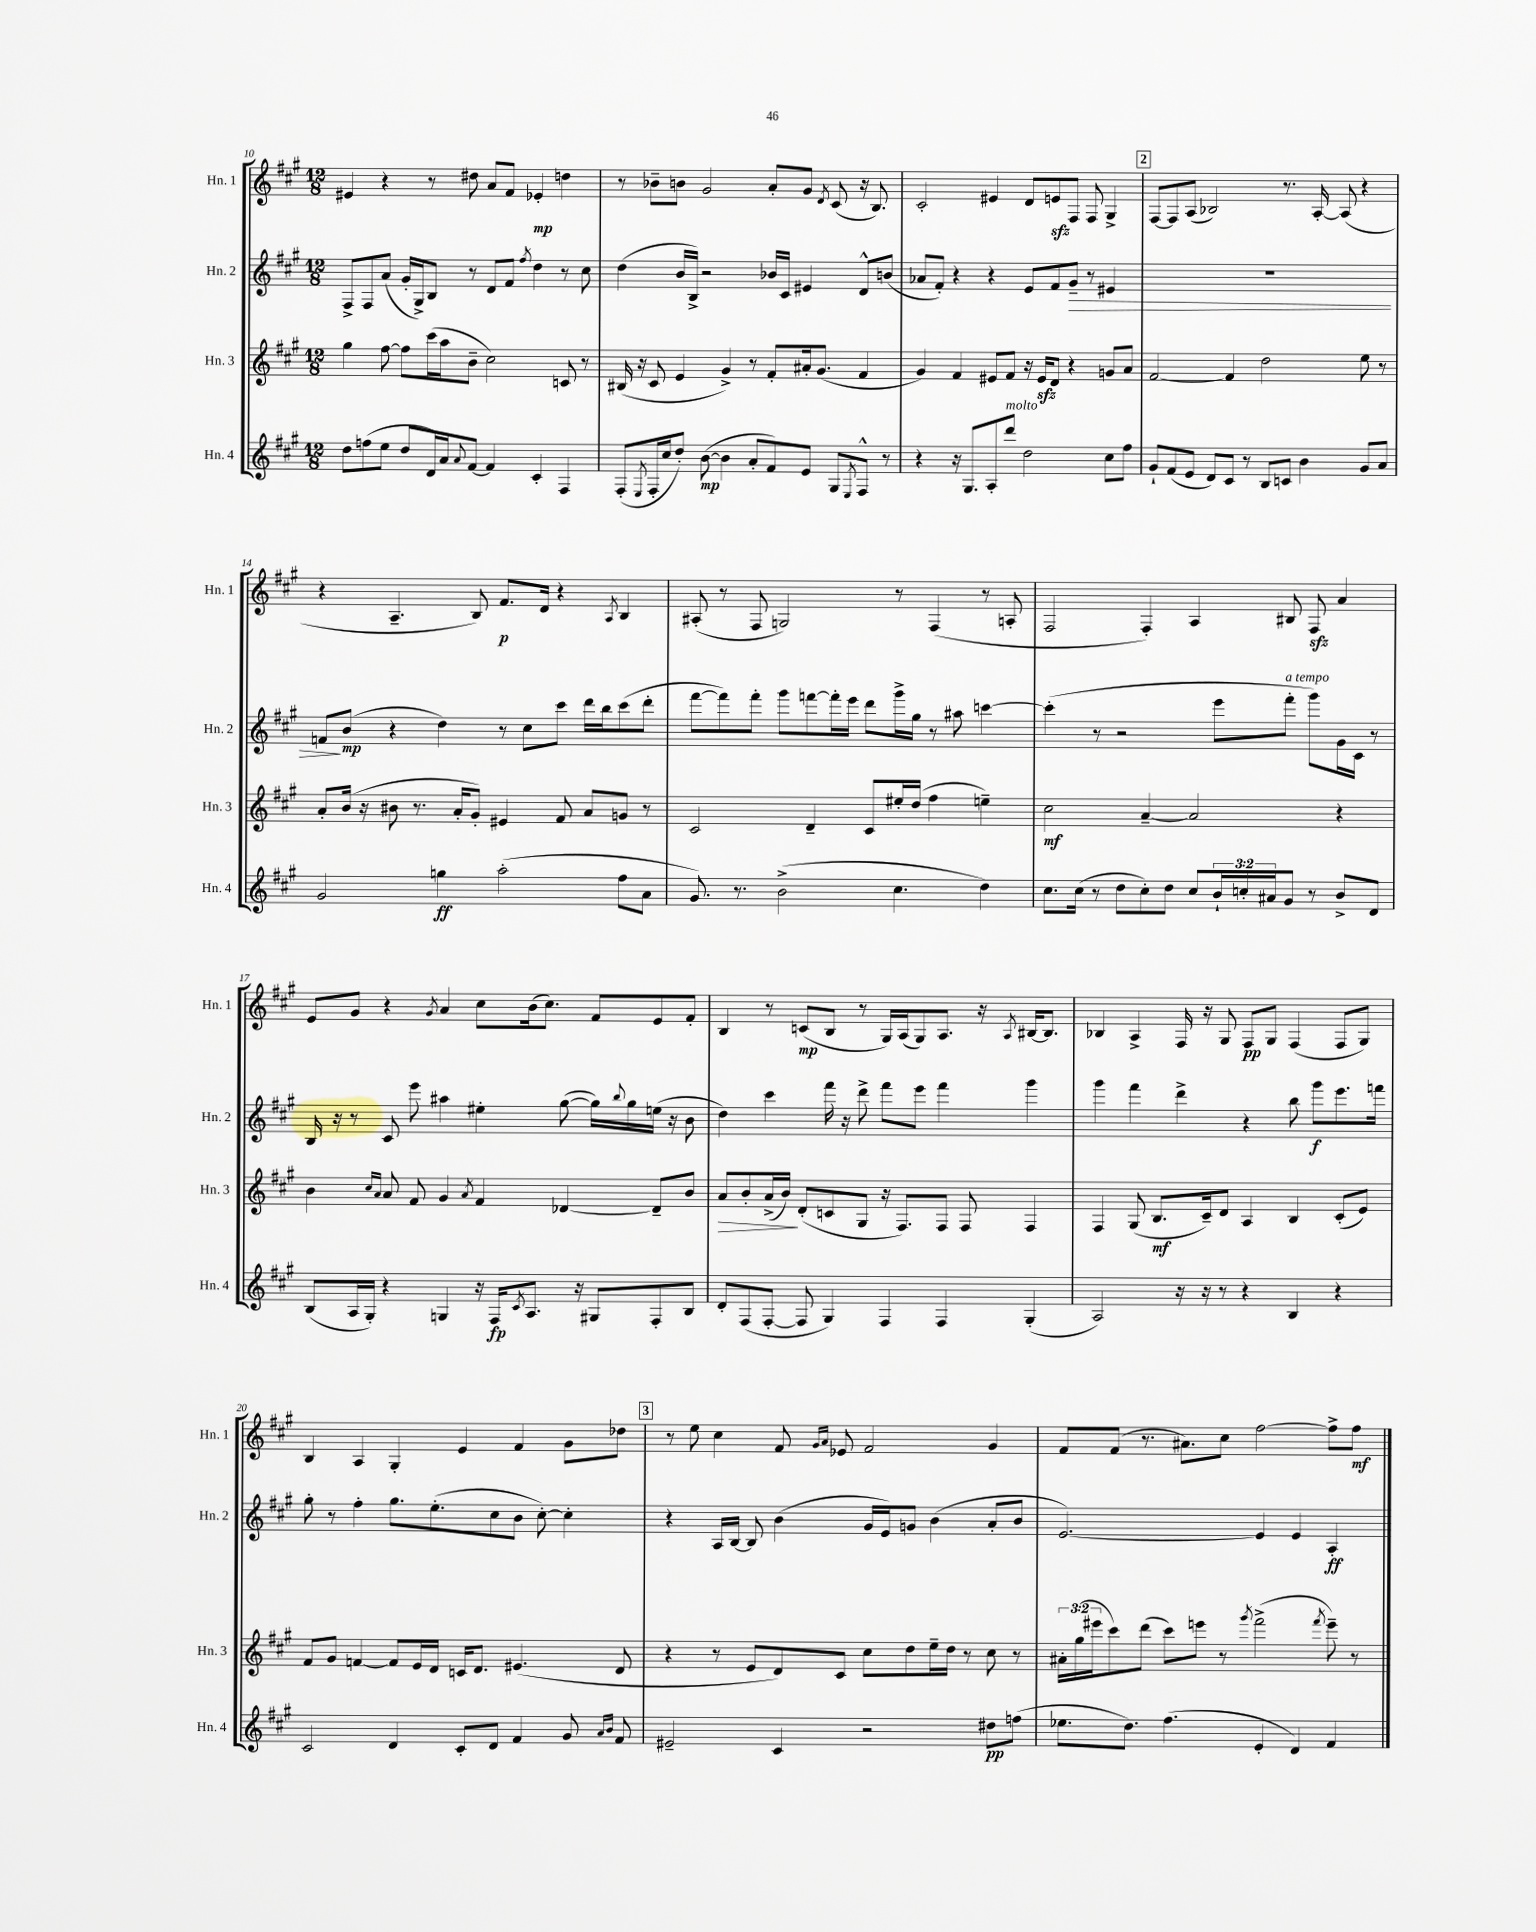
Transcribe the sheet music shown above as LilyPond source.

<<
\new StaffGroup <<
\new Staff = "s0" \with { instrumentName = "Hn. 1" shortInstrumentName = "Hn. 1" } {
    \clef treble \key a \major \numericTimeSignature \time 12/8
    eis'4 r4 r8 dis''8 a'8 fis'8 ees'4-.\mp d''4 |
    r8 bes'8-- b'8 gis'2 a'8-. gis'8 \acciaccatura { d'8 } cis'8( r16 b8.) |
    cis'2-. eis'4 d'8 e'8\sfz fis8 fis8 gis4-> |
    \mark \markup { \box "2" } fis8~ fis8 a8( bes2) r8. a16~-. a8( r4 |
    r4 a4.-- b8) fis'8.\p d'16 r4 \acciaccatura { a8 } b4 |
    ais8-.( r8 fis8 g2) r8 fis4( r8 a8-. |
    fis2 fis4-.) a4 bis8 fis8\sfz a'4 |
    e'8 gis'8 r4 \acciaccatura { gis'8 } a'4 cis''8 b'16( cis''8.) fis'8 e'8 fis'8-. |
    b4 r8 c'8\mp( b8 r8 gis16) a16( gis8) a8. r16 \acciaccatura { a8 } bis16~ bis8. |
    bes4 a4-> fis16 r16 gis8 fis8\pp gis8 fis4( fis8 gis8) |
    b4 a4 gis4-. e'4 fis'4 gis'8 des''8 |
    \mark \markup { \box "3" } r8 e''8 cis''4 fis'8 \grace { gis'16 a'16 } ees'8 fis'2 gis'4 |
    fis'8 fis'8( r8. ais'8.) cis''8 fis''2~ fis''8-> fis''8\mf \bar "|." |
}
\new Staff = "s1" \with { instrumentName = "Hn. 2" shortInstrumentName = "Hn. 2" } {
    \clef treble \key a \major \numericTimeSignature \time 12/8
    fis8-> fis8 a'8( gis'16-. gis16->) b8 r8 d'8 fis'8 \acciaccatura { fis''8 } d''4 r8 cis''8 |
    d''4( b'16 b16->) r2 bes'16 cis'16 eis'4 d'8-^ b'8( |
    aes'8 fis'8-.) r4 r4 e'8 fis'8 gis'8--\> r8 eis'4 |
    \mark \markup { \box "2" } R1. |
    f'8\! b'8\mp( r4 d''4) r8 cis''8 cis'''8 d'''16 b''16 cis'''8( d'''8-. |
    fis'''8~ fis'''8) fis'''8-. gis'''8 f'''8~ f'''16-. e'''16 d'''8 gis'''16-> gis''16 r8 ais''8 c'''4~ |
    c'''4-.( r8 r2 e'''8 fis'''8-.^\markup { \italic "a tempo" } gis'''8) gis'16 cis'16 r8 |
    b16 r16 r8 cis'8 e'''8 ais''4 eis''4-. gis''8~( gis''16) \appoggiatura { b''8 } gis''16 e''16( r16 b'8 |
    d''4) cis'''4 fis'''16 r16 d'''8-> fis'''8 e'''8 fis'''4 gis'''4 |
    gis'''4 fis'''4 d'''4-> r4 b''8 gis'''8\f e'''8. f'''16 |
    gis''8-. r8 fis''4-. gis''8. e''8.-.( cis''8 b'8 cis''8~-.) cis''4-. |
    \mark \markup { \box "3" } r4 a16 b16~ b8 b'4( gis'16 e'16) g'8 b'4( a'8-. b'8 |
    e'2.~) e'4 e'4 a4-.\ff \bar "|." |
}
\new Staff = "s2" \with { instrumentName = "Hn. 3" shortInstrumentName = "Hn. 3" } {
    \clef treble \key a \major \numericTimeSignature \time 12/8 \override Staff.TupletNumber.text = #tuplet-number::calc-fraction-text
    gis''4 fis''8~ fis''8 cis'''16( a''16 b'8-- cis''2) c'8 r8 |
    bis16( r16 cis'8 e'4 gis'4->) r8 fis'8-. ais'16-. gis'8.( fis'4 |
    gis'4) fis'4 eis'8 fis'8 r16 eis'16\sfz d'8 r4 g'8 a'8 |
    \mark \markup { \box "2" } fis'2~ fis'4 d''2 e''8 r8 |
    a'8-. b'16( r16 bis'8 r8. a'16-. gis'8-.) eis'4 fis'8 a'8 g'8 r8 |
    cis'2 d'4-- cis'8 eis''16-. d''16( fis''4 e''4--) |
    cis''2\mf a'4~-- a'2 r4 |
    b'4 \grace { cis''16 a'16 } a'8 fis'8 gis'4 \acciaccatura { a'8 } fis'4 des'4~ des'8-- b'8 |
    a'8\> b'8-. a'16->( b'16\!) d'8-.( c'8 gis8 r16 fis8.) fis8 fis8 fis4 |
    fis4 gis8( b8.\mf cis'16--) d'8 a4 b4 cis'8-.( e'8) |
    fis'8 gis'8 f'4~ f'8 e'16 d'16 c'16 d'8. eis'4.( d'8 |
    \mark \markup { \box "3" } r4 r8 e'8 d'8) cis'8 cis''8 d''8 e''16-- d''16 r8 cis''8 r8 |
    \tuplet 3/2 { ais'16-. gis''16( eis'''16 } cis'''8) d'''8( cis'''8) e'''8 r8 \acciaccatura { gis'''8 } fis'''2->( \acciaccatura { fis'''8 } e'''8--) r8 \bar "|." |
}
\new Staff = "s3" \with { instrumentName = "Hn. 4" shortInstrumentName = "Hn. 4" } {
    \clef treble \key a \major \numericTimeSignature \time 12/8 \override Staff.TupletNumber.text = #tuplet-number::calc-fraction-text
    d''8 f''8( e''8 d''8 d'16) a'16 \appoggiatura { a'8 } fis'8~ fis'4 cis'4-. fis4 |
    fis8-.( \acciaccatura { e8 } fis16-. cis''16 d''8-.) b'8~\mp( b'4 a'8-. fis'8) e'8 gis8 \acciaccatura { e8 } fis8-^ r8 |
    r4 r16 gis8. a8-. d'''8^\markup { \italic "molto" } d''2 cis''8 fis''8 |
    \mark \markup { \box "2" } gis'8-! fis'8( e'8 d'8) cis'8 r8 b8 c'8 b'4 gis'8 a'8 |
    gis'2 g''4\ff a''2-.( fis''8 a'8 |
    gis'8.) r8. b'2->( cis''4. d''4) |
    cis''8. cis''16( r8 d''8 cis''8-.) d''8 cis''8 \tuplet 3/2 { b'16-! c''16-. ais'16 } gis'8 r8 b'8-> d'8 |
    b8( a16 gis16-.) r4 g4 r16 fis16\fp \acciaccatura { cis'8 } a8. r16 gis8 fis8-. b8 |
    d'8-. fis8( fis8~-. fis8 gis4) fis4 fis4 gis4-.( |
    a2) r16 r16 r8 r4 b4 r4 |
    cis'2 d'4 cis'8-. d'8 fis'4 gis'8 \grace { a'16 b'16 } fis'8 |
    \mark \markup { \box "3" } eis'2-- cis'4 r2 dis''8\pp f''8( |
    ees''8. d''8.) fis''4.( e'4-. d'4) fis'4 \bar "|." |
}
>>
>>
\layout { \context { \Score currentBarNumber = #10 } }
